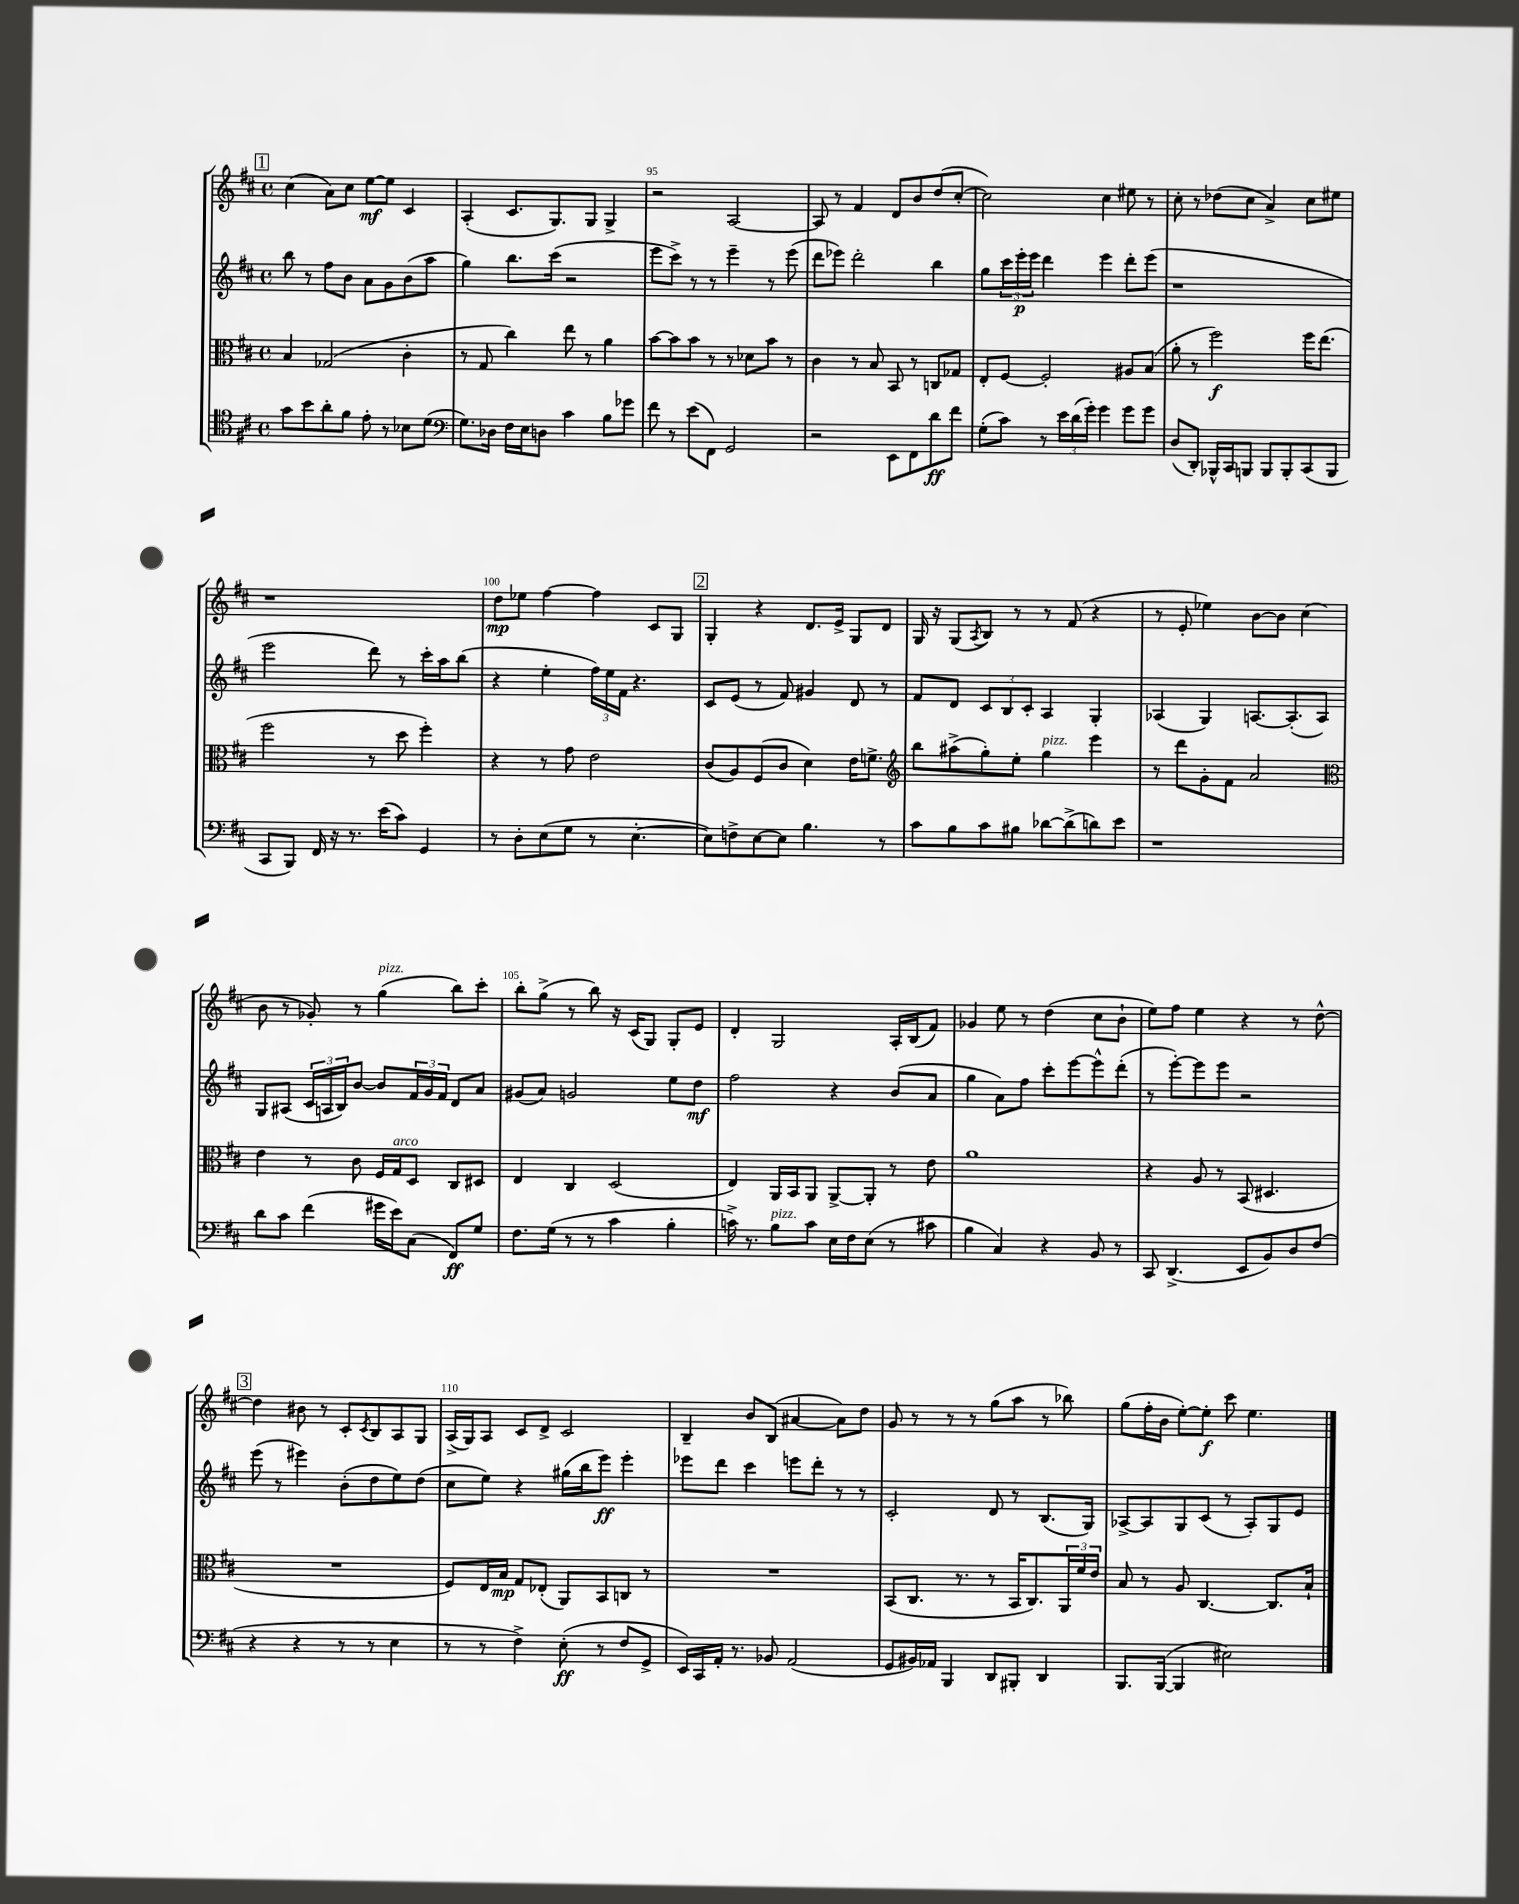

**kern	**kern	**kern	**kern
*staff4	*staff3	*staff2	*staff1
*clefC4	*clefC3	*clefG2	*clefG2
*k[f#c#]	*k[f#c#]	*k[f#c#]	*k[f#c#]
*M4/4	*M4/4	*M4/4	*M4/4
*met(c)	*met(c)	*met(c)	*met(c)
8g	4B	8bb	(4cc#
8b	.	8r	.
8a'	(2G-	8ff#	8a)
8f#	.	8b	8cc#
8e'	.	8a	[8ee
8r	.	8g	8ee]
8B-	4c#'	(8b	4c#
(8d	.	8aa	.
=	=	=	=
*clefF4	*	*	*
8.G)	8r	4gg)	(4A'
.	8G	.	.
16D-	.	.	.
16F#	4cc#)	8.bb	8.c#
16E	.	.	.
8D	.	.	.
.	.	(16ccc#	8.G)
4c#	8ee	2r	.
.	8r	.	8G
8B	4a	.	4G^
8g-	.	.	.
=	=	=	=
8f#	[8b	8eee	2r
8r	8b]	8ccc#^)	.
(8e	8b	8r	.
8FF#)	8r	8r	.
2GG	8r	4eee~	[2A
.	8d-	.	.
.	8b	8r	.
.	8r	(8eee	.
=	=	=	=
2r	4c#	8ddd	8A]
.	.	8eee-)	8r
.	8r	2ddd'	4f#
.	8B	.	.
8EE	8BB	.	8d
8FF#	8r	.	8b
8d	8C	4bb	(8dd
8f#	8G-	.	[8cc#'
=	=	=	=
(8G'	8E'	8gg	2cc#])
8c#)	[8F#	24ccc#	.
.	.	24eee'	.
.	.	24eee	.
8r	2F#']	4ddd	.
24e	.	.	.
(24d	.	.	.
24g')	.	.	.
4g	.	4eee	4cc#
8g	8A#	8ddd'	8ee#
8g	(8B	(8eee	8r
=	=	=	=
(8D	8a'	1r	8cc#'
8DD')	8r	.	8r
16BBB-^^	2ff#)	.	(8dd-
16CC#	.	.	.
8BBB	.	.	8cc#
8BBB	.	.	4a^)
8BBB'	.	.	.
(8CC#	16ff#	.	8cc#
.	(8.ee	.	.
8BBB	.	.	8ee#
=	=	=	=
8CC#	2ff#	2eee	1r
8BBB)	.	.	.
16FF#	.	.	.
16r	.	.	.
8.r	.	.	.
.	8r	8ddd)	.
(16e	.	.	.
8c#)	8dd	8r	.
4GG	4ff#')	16ccc#'	.
.	.	16aa	.
.	.	(8bb	.
=	=	=	=
8r	4r	4r	8dd
8D'	.	.	8ee-
(8E	8r	4ee'	[4ff#
8G	8g	.	.
8r	2e	24ff#)	4ff#]
.	.	24ee	.
.	.	24f#	.
[4.E'	.	4.r	.
.	.	.	8c#
.	.	.	8G
=	=	=	=
8E])	(8c#	8c#	4G'
8F^	8A)	(8e	.
[8E	(8F#	8r	4r
8E]	8c#	8f#)	.
4.B	4d)	4g#	8.d
.	.	.	16e^
.	16e	8d	8G
.	8.f^	.	.
8r	.	8r	8d
=	=	=	=
*	*clefG2	*	*
8c#	8bb	8f#	16G
.	.	.	16r
8B	(8aa#^	8d	(8G
.	.	.	8qA
8c#	8gg')	12c#	8B)
.	.	12B	.
8B#	8ee'	.	8r
.	.	12c#'	.
[8d-	4gg	4A	8r
(8d-^]	.	.	(8f#
8d)	4eee	4G'	4r
8e	.	.	.
=	=	=	=
1r	8r	(4A-	8r
.	8ddd	.	8e'
.	8g'	4G)	4ee-)
.	8f#	.	.
.	2a	[8.A	[8b
.	.	.	8b]
.	.	(8.A']	.
.	.	.	(4cc#
.	.	8A)	.
=	=	=	=
*	*clefC3	*	*
8d	4e	8G	8b
8c#	.	(8A#	8r
(4f#	8r	24c#	8g-')
.	.	24A	.
.	.	24B)	.
.	8c#	[8b	8r
16g#	16F#	8b]	(4gg
16e)	16G	.	.
(8C#	8D	24f#	.
.	.	24g	.
.	.	24f#	.
8FF#)	8C#	8d	8bb)
8G	8D#	8a	8ccc#'
=	=	=	=
8.F#	4E	(8g#	8bb'
.	.	8a)	(8gg^
(16G	.	.	.
8r	4C#	2g	8r
8r	.	.	8bb)
4c#	(2D	.	16r
.	.	.	(16c#
.	.	.	8G)
4B'	.	8ee	8G'
.	.	8dd	8e
=	=	=	=
16c^)	4E)	2ff#	4d'
8.r	.	.	.
8B	16AA	.	2G
.	16BB	.	.
8c	8AA	.	.
16E	[8AA^	4r	.
16F#	.	.	.
(8E	8AA']	.	.
8r	8r	(8b	16A'
.	.	.	(16B
8c#	8e	8a	8f#)
=	=	=	=
4B	1a	4gg	4g-
4C#)	.	8a)	8ee
.	.	8ff#	8r
4r	.	8ccc#'	(4dd
.	.	[8eee	.
8BB	.	8eee^^]	8cc#
8r	.	(8ddd'	8b`
=	=	=	=
8CC#	4r	8r	8ee)
(4.DD^	.	[8eee')	8ff#
.	8A	8eee]	4ee
.	8r	8eee	.
8EE	(8BB	2r	4r
8BB)	4.D#	.	.
8D	.	.	8r
(8F#	.	.	[8dd^^
=	=	=	=
4r	1r	(8eee	4dd]
.	.	8r	.
4r	.	4eee#)	8b#
.	.	.	8r
8r	.	(8b'	8c#'
.	.	.	8qc#
8r	.	8dd	8B
4E	.	8ee)	8A
.	.	(8dd	8G
=	=	=	=
8r	8F#)	8cc#	(16A^
.	.	.	16G)
8r	16E	8ee)	8A
.	16B	.	.
4F#^)	8G	4r	8c#
.	(8E-'	.	8d^
(8E'	8AA)	(16gg#	2c#
.	.	16bb	.
8r	8BB	8eee)	.
8F#	8C	4eee'	.
8GG^	8r	.	.
=	=	=	=
16EE)	1r	8eee-	4B~
16CC#	.	.	.
16AA'	.	8ddd	.
8.r	.	.	.
.	.	4ccc#	8b
8BB-	.	.	(8B
(2AA	.	8eee	[4a#
.	.	8ddd'	.
.	.	8r	8a#])
.	.	8r	8dd
=	=	=	=
8GG	(8BB	2c#'	8g
16BB#)	8.C#	.	8r
16AA-	.	.	.
4BBB	.	.	8r
.	8.r	.	.
.	.	.	8r
8DD	8r	8d	(8gg
8BBB#'	16BB	8r	8aa
.	8.C#)	.	.
4DD	.	(8.B	8r
.	24AA	.	8bb-)
.	24f#	.	.
.	.	16G)	.
.	24e	.	.
=	=	=	=
8.BBB	8B	[8A-^	(8gg
.	8r	8A-]	16ff#'
([16BBB	.	.	16b
4BBB]	8A	8G	[8ee')
.	[4.C#	(8c#	8ee']
2E#)	.	8r	8ccc#
.	.	8A-')	4.ee
.	8.C#]	8G	.
.	.	8e	.
.	16B`	.	.
==	==	==	==
*-	*-	*-	*-
